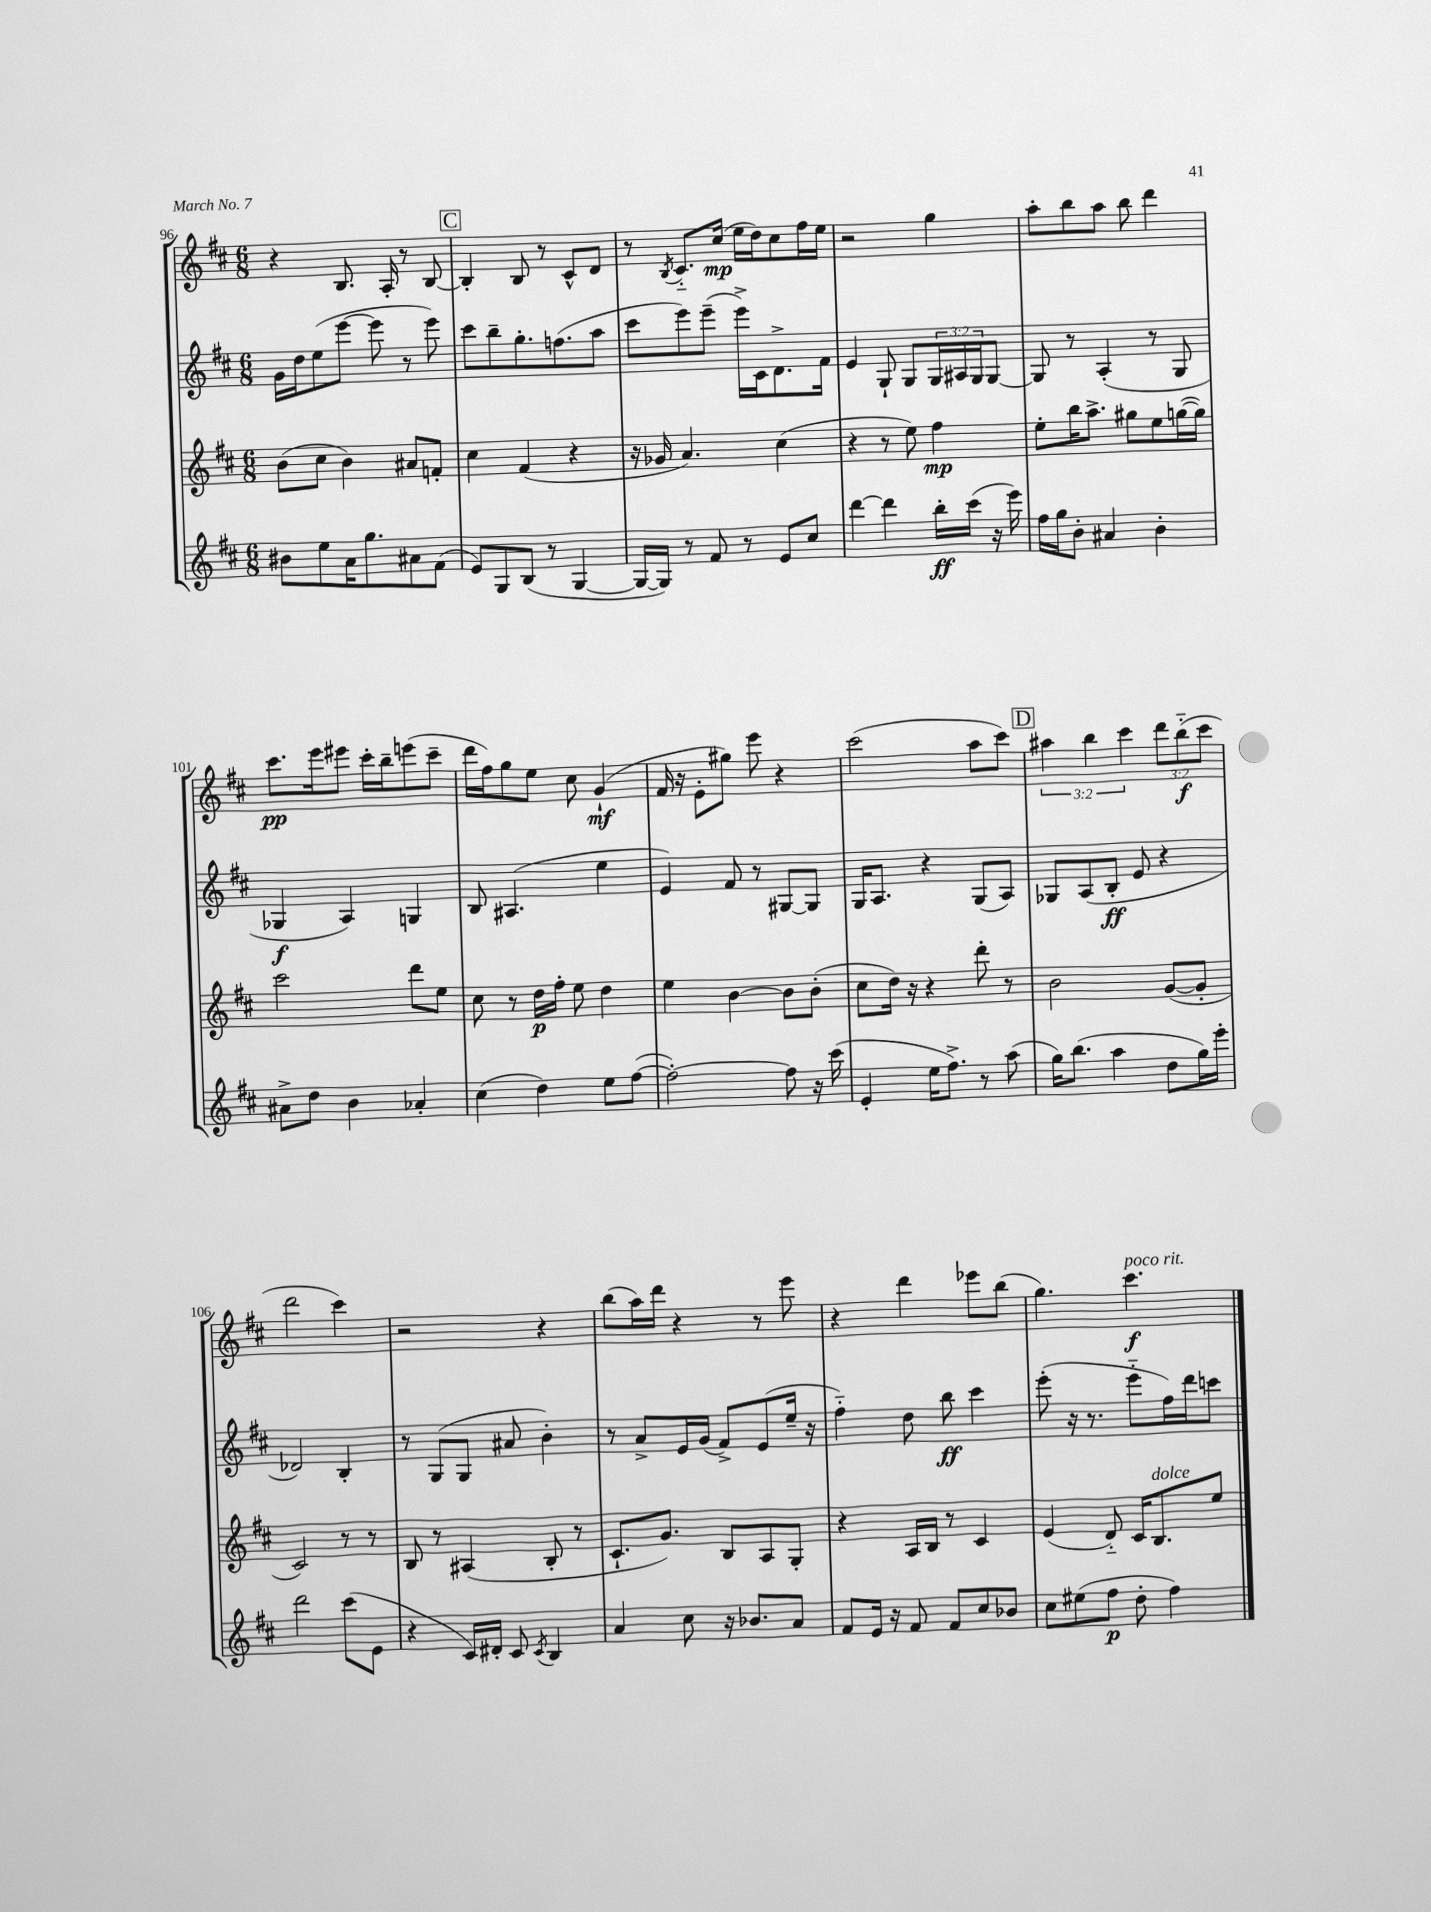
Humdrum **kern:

**kern	**dynam	**kern	**dynam	**kern	**dynam	**kern	**dynam
*part4	*part4	*part3	*part3	*part2	*part2	*part1	*part1
*staff4	*staff4	*staff3	*staff3	*staff2	*staff2	*staff1	*staff1
*clefG2	*	*clefG2	*	*clefG2	*	*clefG2	*
*k[f#c#]	*	*k[f#c#]	*	*k[f#c#]	*	*k[f#c#]	*
*M6/8	*	*M6/8	*	*M6/8	*	*M6/8	*
=96	=96	=96	=96	=96	=96	=96	=96
8b#X\L	.	(8b\L	.	16g\LL	.	4r	.
.	.	.	.	16dd\J	.	.	.
8ee\	.	8cc#\J	.	(8ee\	.	.	.
16a\K	.	4b\)	.	[8eee\J	.	8.B/	.
8.gg\	.	.	.	.	.	.	.
.	.	.	.	8eee\]	.	.	.
.	.	.	.	.	.	16A'/	.
8a#X\	.	8a#X/L	.	8r	.	8r	.
(8f#\J	.	8fn'/J	.	8eee\)	.	[8B/	.
!!LO:REH:place=s1:t=C
=97	=97	=97	=97	=97	=97	=97	=97
8e/L)	.	4cc#\	.	8ccc#\L	.	4B'/]	.
8G/	.	.	.	8bb~\	.	.	.
(8B/J	.	(4f#/	.	8.gg'\	.	8B/	.
8r	.	.	.	.	.	8r	.
.	.	.	.	(8.ffn\	.	.	.
[4G/	.	4r	.	.	.	8c#^^/L	.
.	.	.	.	8aa\J	.	8d/J	.
=98	=98	=98	=98	=98	=98	=98	=98
16G/LL_	.	16r	.	8ccc#\L	.	8r	.
16G/JJ])	.	16g-X/	.	.	.	.	.
.	.	.	.	.	.	8qB/	.
8r	.	4.a/)	.	8eee\)	.	8.c#/L	.
8f#/	.	.	.	(8eee~\J	.	.	.
.	.	.	.	.	.	(16cc#/Jk	mp
8r	.	.	.	16eee^\LL)	.	16ee\LL	.
.	.	.	.	16c#\J	.	16dd\J)	.
8e/L	.	(4cc#\	.	8.d^\	.	8cc#\	.
8cc#/J	.	.	.	.	.	16ff#\L	.
.	.	.	.	16f#\Jk	.	16ee\JJ	.
=99	=99	=99	=99	=99	=99	=99	=99
[4ddd\	.	4r	.	4e/	.	2r	.
4ddd\]	.	8r	.	8G`/	.	.	.
.	.	8ee\)	.	8G/L	.	.	.
16bb'\LL	ff	4ff#\	mp	24G/L	.	4gg\	.
.	.	.	.	24A#X/	.	.	.
(16ccc#\JJ	.	.	.	.	.	.	.
.	.	.	.	24G/J	.	.	.
16r	.	.	.	[8G/J	.	.	.
16eee\)	.	.	.	.	.	.	.
=100	=100	=100	=100	=100	=100	=100	=100
16ff#\LL	.	8ee'\L	.	8G/]	.	8aa'\L	.
16gg\J	.	.	.	.	.	.	.
8b'\J	.	16bb\K	.	8r	.	8bb\	.
.	.	8.aa^\J	.	.	.	.	.
4a#X/	.	.	.	(4A'/	.	8aa\J	.
.	.	8gg#X\L	.	.	.	8bb\	.
4b'\	.	8ee\	.	8r	.	4ddd\	.
.	.	([16ggn\L	.	8G/	.	.	.
.	.	16gg\JJ])	.	.	.	.	.
!!LO:LB:g=z
=101	=101	=101	=101	=101	=101	=101	=101
8a#X^\L	.	2ccc#\	.	4G-X/	f	8.ccc#\L	pp
8dd\J	.	.	.	.	.	.	.
.	.	.	.	.	.	16eee\k	.
4b\	.	.	.	4A/)	.	8eee#X\J	.
.	.	.	.	.	.	16ccc#'\LL	.
.	.	.	.	.	.	16bb~\J	.
4a-X'/	.	8ddd\L	.	4Gn/	.	(8eeen\	.
.	.	8ee\J	.	.	.	8ccc#~\J	.
=102	=102	=102	=102	=102	=102	=102	=102
(4cc#\	.	8cc#\	.	8B/	.	16ddd\LL	.
.	.	.	.	.	.	16ff#\J)	.
.	.	8r	.	(4.A#X/	.	8gg\	.
4dd\)	.	16dd\LL	p	.	.	8ee\J	.
.	.	16ff#'\JJ	.	.	.	.	.
.	.	8ee\	.	.	.	8cc#\	.
8ee\L	.	4dd\	.	4ee\	.	(4g`/	mf
([8ff#\J	.	.	.	.	.	.	.
=103	=103	=103	=103	=103	=103	=103	=103
2ff#'\_)	.	4ee\	.	4e/)	.	16f#/	.
.	.	.	.	.	.	16r	.
.	.	.	.	.	.	8e'\L	.
.	.	[4b\	.	8f#/	.	8gg#X\J)	.
.	.	.	.	8r	.	8eee\	.
8ff#\]	.	8b\L]	.	[8G#X/L	.	4r	.
16r	.	(8b'\J	.	8G#/J]	.	.	.
(16ccc#\	.	.	.	.	.	.	.
=104	=104	=104	=104	=104	=104	=104	=104
4e'/	.	8cc#\L	.	16G/KL	.	(2ccc#\	.
.	.	.	.	8.A/J	.	.	.
.	.	16dd\Jk)	.	.	.	.	.
.	.	16r	.	.	.	.	.
16ee\KL	.	4r	.	4r	.	.	.
8.ff#^\J)	.	.	.	.	.	.	.
8r	.	8ddd'\	.	(8G/L	.	8aa\L	.
(8aa\	.	8r	.	8A/J)	.	8ccc#\J)	.
!!LO:REH:place=s1:t=D
=105	=105	=105	=105	=105	=105	=105	=105
16gg\KL)	.	2b\	.	8G-X/L	.	6aa#X\	.
(8.bb\J	.	.	.	.	.	.	.
.	.	.	.	(8A/	.	.	.
.	.	.	.	.	.	6bb\	.
4aa\	.	.	.	8B'/J	ff	.	.
.	.	.	.	.	.	6ccc#\	.
.	.	.	.	8e/	.	.	.
8dd\L	.	([8g/L	.	4r	.	12ddd\L	.
.	.	.	.	.	.	(12bb\	f
16gg\L)	.	8g'/J]	.	.	.	.	.
.	.	.	.	.	.	12ccc#\J	.
16eee'\JJ	.	.	.	.	.	.	.
!!LO:LB:g=z
=106	=106	=106	=106	=106	=106	=106	=106
2ddd\	.	2c#/)	.	2d-X/)	.	2ddd\	.
(8ccc#\L	.	8r	.	4B'/	.	4ccc#\)	.
8e\J	.	8r	.	.	.	.	.
=107	=107	=107	=107	=107	=107	=107	=107
4r	.	8B/	.	8r	.	2r	.
.	.	8r	.	(8G/L	.	.	.
16c#/LL)	.	(4A#X/	.	8G/J	.	.	.
16d#X'/JJ	.	.	.	.	.	.	.
8c#/	.	.	.	8a#X/	.	.	.
8qc#/	.	.	.	.	.	.	.
4B/	.	8B'/	.	4b'\)	.	4r	.
.	.	8r	.	.	.	.	.
=108	=108	=108	=108	=108	=108	=108	=108
4a/	.	8.c#`/L	.	8r	.	(8bb\L	.
.	.	.	.	8a^/L	.	16aa\L)	.
.	.	8.g/J)	.	.	.	16ddd\JJ	.
8cc#\	.	.	.	16e/L	.	4r	.
.	.	.	.	(16g/JJ	.	.	.
16r	.	8B/L	.	8f#^/L)	.	.	.
8.b-X/L	.	.	.	.	.	.	.
.	.	8A/	.	(8e/	.	8r	.
8a/J	.	8G'/J	.	16ee~/Jk	.	8eee\	.
.	.	.	.	16r	.	.	.
=109	=109	=109	=109	=109	=109	=109	=109
8f#/L	.	4r	.	4ff#\)	.	4r	.
16e/Jk	.	.	.	.	.	.	.
16r	.	.	.	.	.	.	.
8f#/	.	16A/LL	.	8dd\	.	4ddd\	.
.	.	16B/JJ	.	.	.	.	.
8f#/L	.	8r	.	8bb\	ff	.	.
8cc#/	.	4c#/	.	4ccc#\	.	8eee-X\L	.
8b-X/J	.	.	.	.	.	(8bb\J	.
=110	=110	=110	=110	=110	=110	=110	=110
8cc#\L	.	(4e/	.	(8eee'\	.	4.gg\)	.
(8ee#X\	.	.	.	16r	.	.	.
.	.	.	.	8.r	.	.	.
8ff#\J	p	8d/)	.	.	.	.	.
!	!	!	!	!	!	!LO:TX:a:i:t=poco rit.	!
8dd'\	.	16c#/KL	.	8eee\L	.	4.ccc#\	f
!	!	!LO:TX:a:i:t=dolce	!	!	!	!	!
.	.	8.B/	.	.	.	.	.
4ff#\)	.	.	.	16ff#\L)	.	.	.
.	.	.	.	16ddd\J	.	.	.
.	.	8ee/J	.	8cccn\J	.	.	.
==	==	==	==	==	==	==	==
*-	*-	*-	*-	*-	*-	*-	*-
